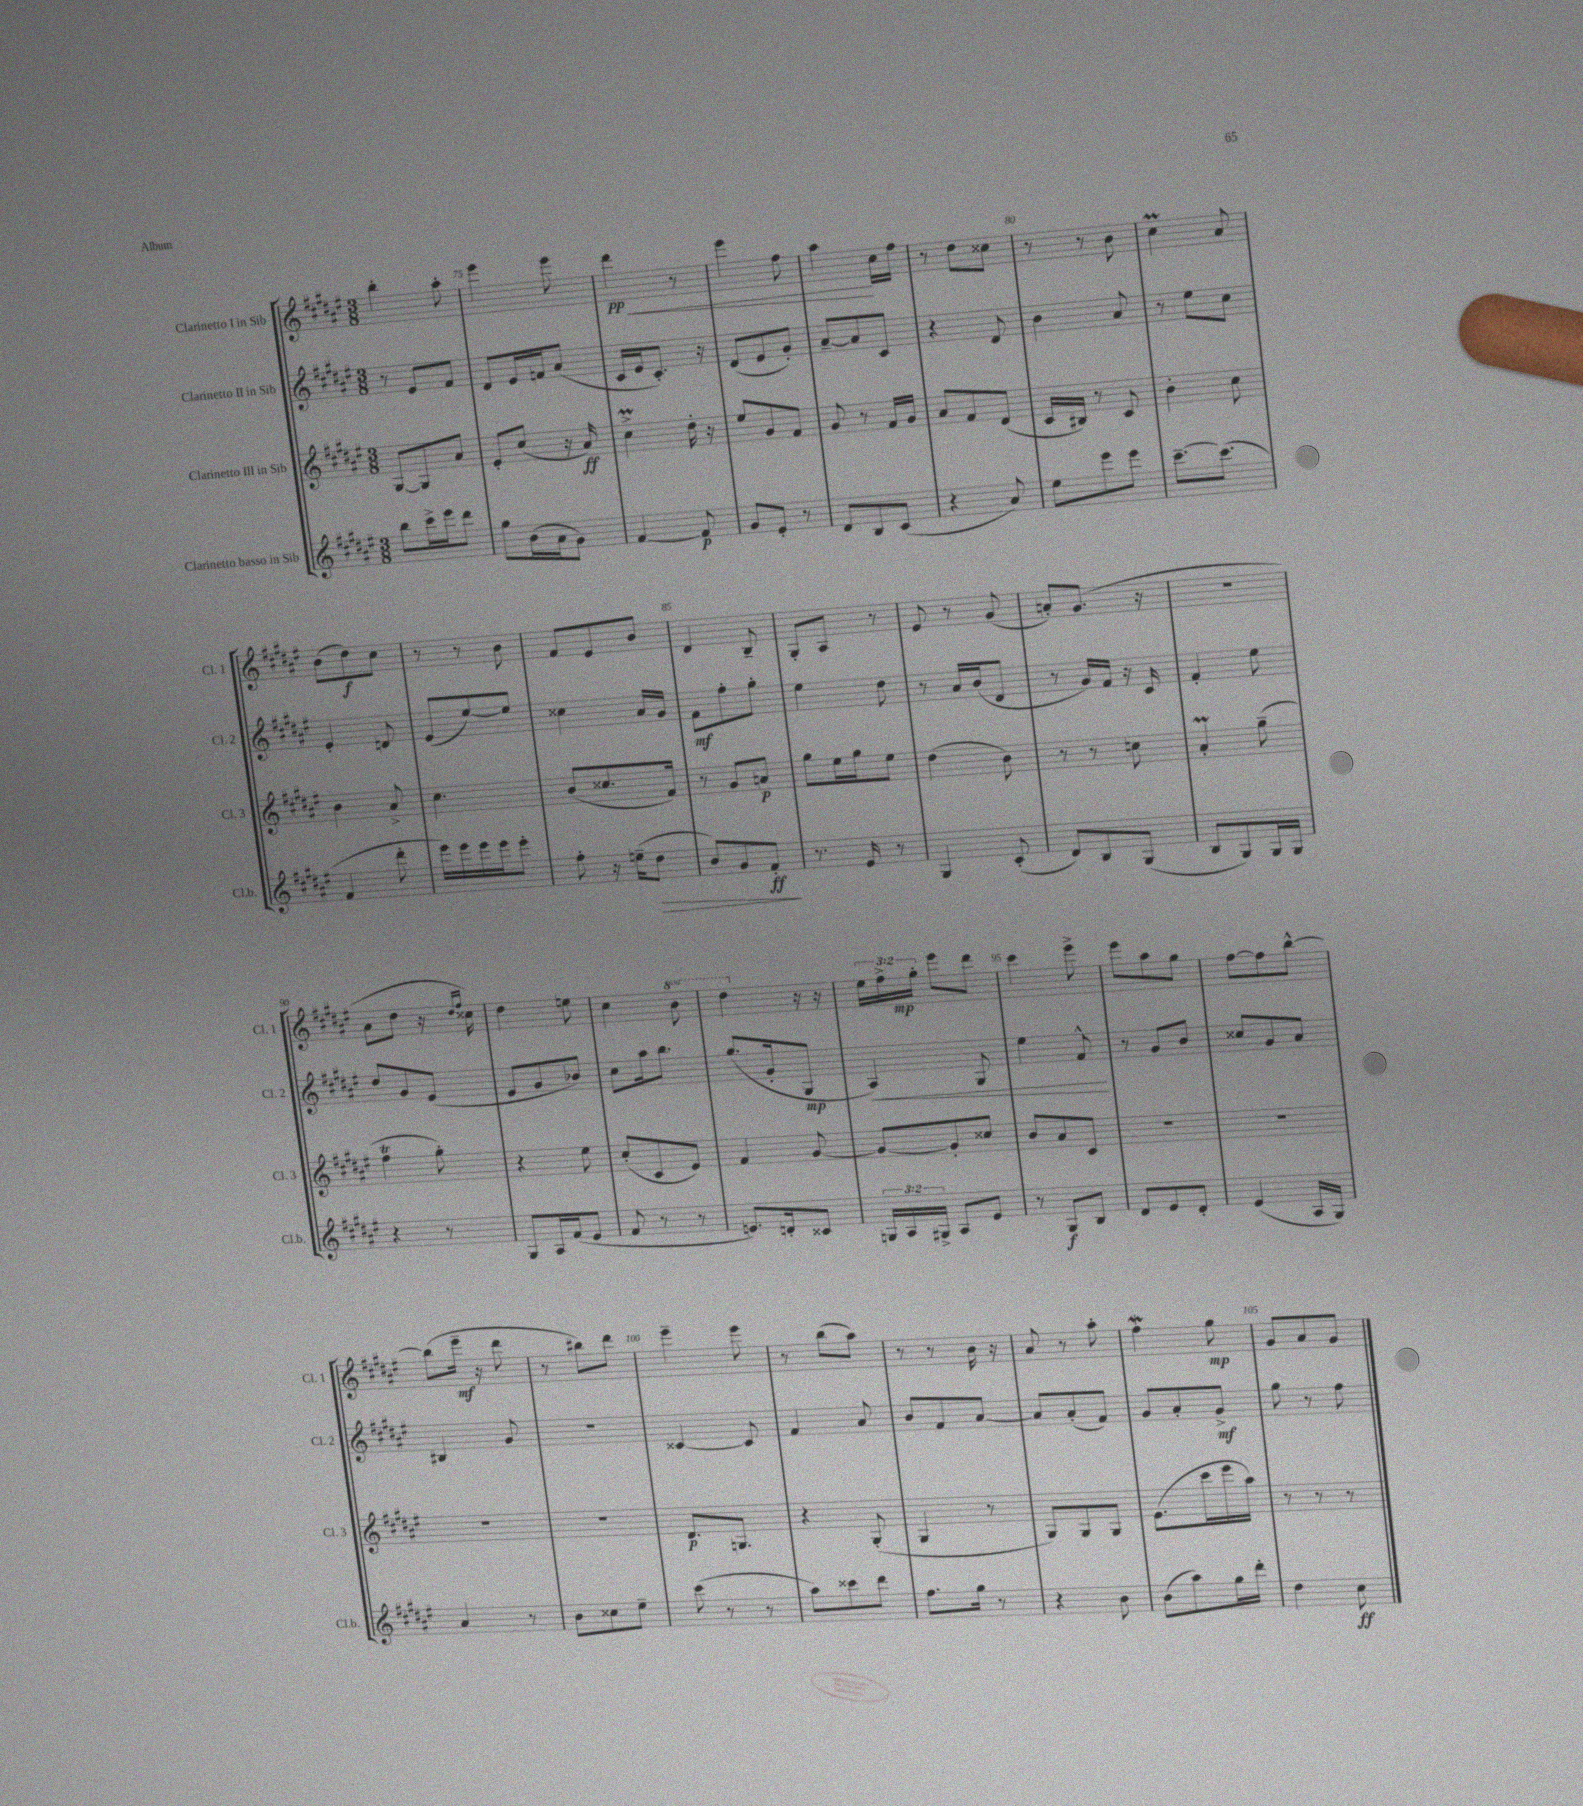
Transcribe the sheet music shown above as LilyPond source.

<<
\new StaffGroup <<
\new Staff = "s0" \with { instrumentName = "Clarinetto I in Sib" shortInstrumentName = "Cl. 1" } {
    \clef treble \key fis \major \numericTimeSignature \time 3/8 \override Staff.TupletNumber.text = #tuplet-number::calc-fraction-text \set Staff.ottavationMarkups = #ottavation-simple-ordinals
    \autoBeamOff b''4-. ais''8-. |
    eis'''4 eis'''8 |
    dis'''4\pp\< r8 |
    eis'''4 fis''8 |
    ais''4\! cis''16[ fis''16] |
    r8 dis''8[ cisis''8] |
    r8 r8 b'8 |
    cis''4\prall ais'8 |
    b'8[( dis''8\f) cis''8] |
    r8 r8 b'8 |
    fis'8[ eis'8 b'8] |
    dis'4 b8-- |
    gis8[-. ais8] r8 |
    eis'8 r8 gis'8( |
    a'8[-.) gis'8.]( r16 |
    R4. |
    ais'8[ dis''8] r16 \grace { dis''16[ fis''16] } cisis''16) |
    dis''4 e''8 |
    cis''4 \ottava #1 b''8 |
    dis'''4 \ottava #0 r16 r16 |
    \tuplet 3/2 { eis''16[ fis''16-> gis''16]-.\mp } eis'''8[ dis'''8] |
    cis'''4 eis'''8-> |
    eis'''8[ ais''8 gis''8] |
    fis''8[~ fis''8 b''8]~-^ |
    b''8[( eis'''16]--\mf r16 dis'''8 |
    r8 bis''8[) dis'''8] |
    eis'''4-- eis'''8 |
    r8 b''8[( ais''8]) |
    r8 r8 b'16 r16 |
    ais'8 r8 ais''8-. |
    fis''4\mordent gis''8\mp |
    gis'8[ ais'8 gis'8] \bar "|." |
}
\new Staff = "s1" \with { instrumentName = "Clarinetto II in Sib" shortInstrumentName = "Cl. 2" } {
    \clef treble \key fis \major \numericTimeSignature \time 3/8
    \autoBeamOff r8 eis'8[ fis'8] |
    dis'8[ eis'16 f'16 ais'8]( |
    cis'16[ eis'16 cis'8.]-.) r16 |
    dis'8[( eis'8 gis'8]-.) |
    ais'8[~-- ais'8 cis'8] |
    r4 dis'8 |
    b'4 ais'8 |
    r8 eis''8[ cis''8] |
    eis'4-. d'8 |
    eis'8[( eis''8~) eis''8] |
    cisis''4 ais'16[ gis'16] |
    fis'8[\mf fis''8-. gis''8]-. |
    eis''4 dis''8 |
    r8 ais'16[ b'16( dis'8] |
    r8 gis'16[) fis'16] r16 cis'16 |
    fis'4-. eis''8 |
    dis''8[ gis'8 eis'8]( |
    eis'8[ gis'8 bes'8]) |
    cis''8[ ais''16 b''8.] |
    gis''8.[( gis'16-. gis8]\mp |
    ais4\<) gis8 |
    eis''4 fis'8-^\! |
    r8 gis'8[ b'8] |
    cisis''8[ gis'8 ais'8] |
    bis4 gis'8 |
    R4. |
    cisis'4~ cisis'8 |
    fis'4 ais'8 |
    b'8[ fis'8 ais'8]~ |
    ais'8[ ais'8-.( fis'8]) |
    gis'8[ ais'8-. gis'8]->\mf |
    gis''8 r8 fis''8 \bar "|." |
}
\new Staff = "s2" \with { instrumentName = "Clarinetto III in Sib" shortInstrumentName = "Cl. 3" } {
    \clef treble \key fis \major \numericTimeSignature \time 3/8
    \autoBeamOff gis8[~ gis8 ais'8] |
    eis'8[-. cis''8]( r16 ais'16\ff) |
    cis''4->\prall dis''16-. r16 |
    eis''8[ gis'8 fis'8] |
    gis'8 r8 fis'16[ gis'16] |
    ais'8[ fis'8 dis'8]( |
    cis'16[ bis16]) r8 cis'8 |
    b'4-. cis''8 |
    b'4 ais'8-> |
    cis''4. |
    b'8[( cisis''8. fis'16]) |
    r8 gis'8[ a'8]\p |
    gis''8[ eis''16 gis''16 eis''8] |
    dis''4( b'8) |
    r8 r8 c''8 |
    ais'4-.\prall gis''8--( |
    fis''4\trill gis''8-.) |
    r4 eis''8 |
    cis''8[-.( cis'8 eis'8]) |
    fis'4 gis'8~ |
    gis'8[~ gis'8-. cisis''8] |
    b'8[ ais'8 cis'8] |
    R4. |
    R4. |
    R4. |
    R4. |
    dis'8.[\p g8.] |
    r4 gis8-.( |
    gis4 r8 |
    gis8[) gis8 gis8] |
    eis'8.[( cis'''16 eis'''16 ais''16]) |
    r8 r8 r8 \bar "|." |
}
\new Staff = "s3" \with { instrumentName = "Clarinetto basso in Sib" shortInstrumentName = "Cl.b." } {
    \clef treble \key fis \major \numericTimeSignature \time 3/8 \override Staff.TupletNumber.text = #tuplet-number::calc-fraction-text
    \autoBeamOff b''8[ cis'''16-> eis'''16 dis'''8] |
    gis''8[ b'16( ais'16 gis'8]) |
    fis'4~ fis'8\p |
    gis'8[ eis'8]-. r8 |
    dis'8[ b8 cis'8]( |
    r4 ais'8) |
    eis''8[ eis'''8 eis'''8] |
    cis'''8.[~-- cis'''8.]( |
    fis'4 dis'''8-. |
    eis'''16[) eis'''16 eis'''16 eis'''16 eis'''8]-. |
    fis''8-. r16 e''16[--( dis''8]\> |
    b'8[) gis'8 fis'8]-.\ff\! |
    r8. eis'16 r8 |
    gis4 cis'8-.( |
    dis'8[) b8 gis8]( |
    b8[ gis8) gis16 gis16] |
    r4 r8 |
    gis8[ ais16 fis'16( eis'8] |
    fis'8 r8 r8 |
    e'8.[) d'16-. cisis'8] |
    \tuplet 3/2 { g16[ ais16 gis16]-> } ais8[ eis'8] |
    r8 gis8[\f b8] |
    dis'8[ eis'8 dis'8]-. |
    eis'4( ais16[ gis16]) |
    ais'4 r8 |
    b'8[ cisis''8 eis''8]-- |
    cis'''8( r8 r8 |
    ais''8[) cisis'''8 dis'''8] |
    fis''8.[ gis''16] r8 |
    r4 b'8 |
    b'8[( ais''8) gis''16 dis'''16]-. |
    dis''4 cis''8\ff \bar "|." |
}
>>
>>
\layout { \context { \Score currentBarNumber = #74 \override BarNumber.break-visibility = ##(#f #t #t) barNumberVisibility = #(every-nth-bar-number-visible 5) } }
